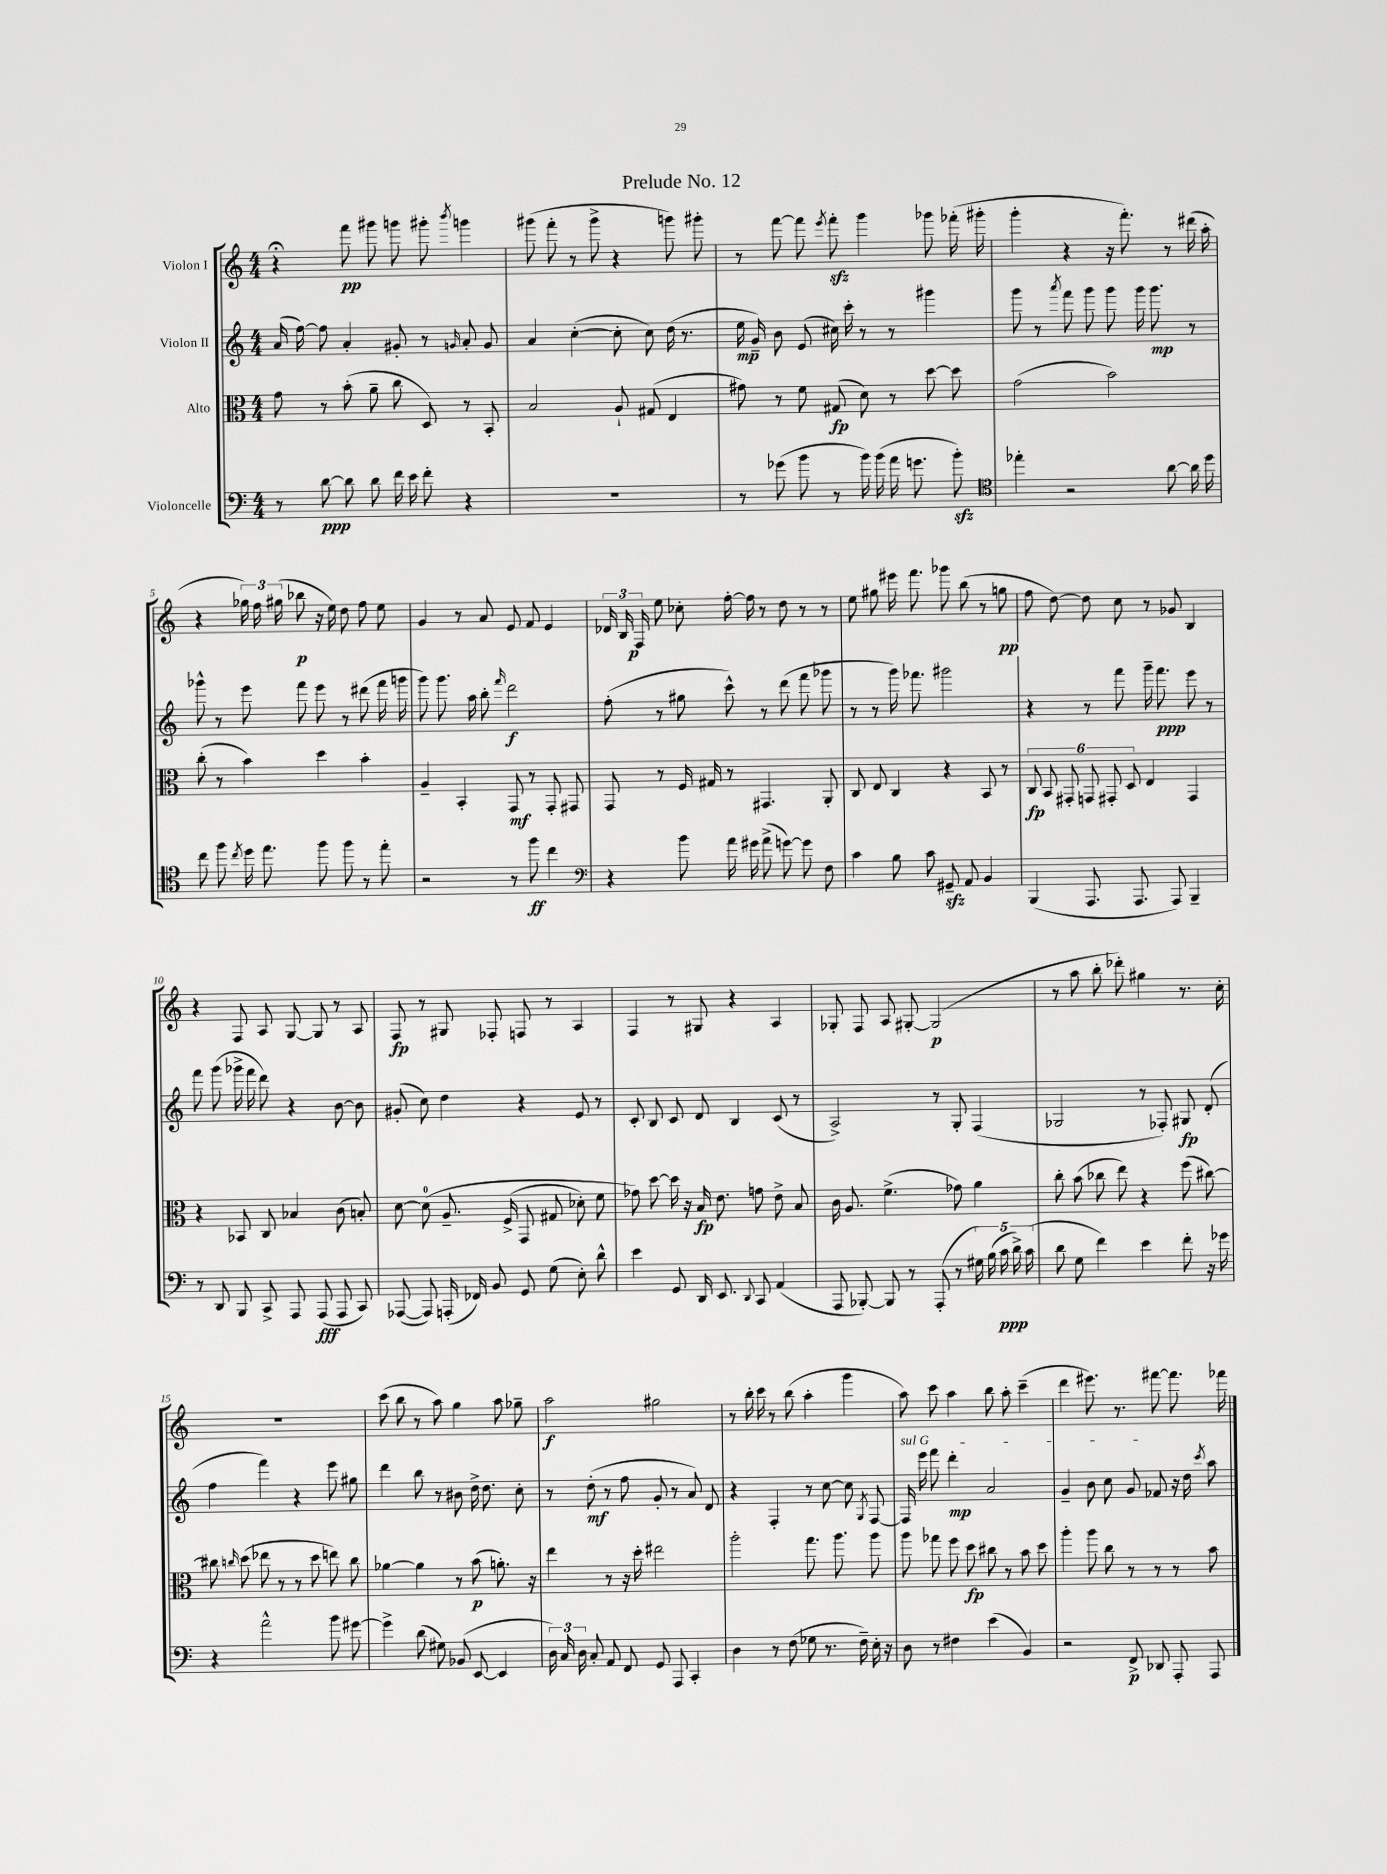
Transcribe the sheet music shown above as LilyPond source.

\header { title = "Prelude No. 12" }
<<
\new StaffGroup <<
\new Staff = "s0" \with { instrumentName = "Violon I" } {
    \clef treble \key c \major \numericTimeSignature \time 4/4
    \autoBeamOff r4\fermata f'''8\pp gis'''8 g'''8 gis'''8-. \acciaccatura { b'''8 } g'''4 |
    gis'''8( f'''8-. r8 gis'''8-> r4 g'''8) gis'''8-. |
    r8 f'''8~ f'''8 \acciaccatura { e'''8 } f'''8-.\sfz g'''4 ges'''8 fes'''16-.( gis'''16-. |
    g'''4-. r4 r16 f'''8.-.) r8 dis'''16( a''16-. |
    r4 \tuplet 3/2 { ges''16) f''16 gis''16( } bes''8\p r16 e''16) d''8 f''8 e''8 |
    g'4 r8 a'8 e'8 f'8 e'4 |
    \tuplet 3/2 { des'16 b16 f16\p } e''8 ces''8-. f''16~-. f''16 r8 d''8 r8 r8 |
    e''8 gis''8 eis'''16 f'''8. ges'''8 b''8( r8 g''8\pp |
    f''8 d''8~) d''8 c''8 r8 ges'8 b4 |
    r4 f8 a8 g8~ g8 r8 a8 |
    f8\fp r8 gis8 fes8-. f8 r8 a4 |
    f4 r8 gis8 r4 a4 |
    ges8-. f8 a8 gis8~-. gis2\p( |
    r8 a''8 b''8-. des'''8-.) gis''4 r8. c''16-. |
    R1 |
    c'''8( b''8 r8 a''8) g''4 a''8 ges''8-- |
    a''2\f gis''2 |
    r8 b''16-. c'''16 r8 b''8( a''4-. g'''4 |
    a''8) c'''8 a''4 b''8 a''8-. c'''4--( |
    d'''4 eis'''8.) r8. fis'''8~ fis'''8. fes'''16 \bar "|." |
}
\new Staff = "s1" \with { instrumentName = "Violon II" } {
    \clef treble \key c \major \numericTimeSignature \time 4/4
    \autoBeamOff a'16( f''16~) f''8 a'4-. gis'8-. r8 \grace { g'16 } a'8-. g'8 |
    a'4 c''4~-.( c''8-. c''8) d''16( r8. |
    e''16\mp g'16--) b'8 e'8( cis''16) c'''16-. r8 r8 gis'''4 |
    g'''8 r8 \acciaccatura { a'''8 } f'''8 g'''8 g'''8 g'''16 g'''8.\mp r8 |
    ges'''8-^ r8 e'''8 f'''8 e'''8 r8 dis'''8( f'''16 g'''16 |
    g'''8) g'''8. a''16 b''8-. \grace { f'''16 } d'''2\f |
    f''8-.( r8 gis''8 c'''8-^) r8 d'''8( f'''8 ges'''8 |
    r8 r8 g'''16) fes'''8. gis'''2 |
    r4 r8 f'''8 g'''16-- f'''8.\ppp e'''8 r8 |
    f'''8 g'''8( ges'''16-> f'''16 d'''8) r4 b'8~ b'8 |
    gis'8-.( c''8) d''4 r4 e'8 r8 |
    c'8-. b8 c'8 d'8 b4 c'8( r8 |
    a2->) r8 g8-. f4( |
    ges2 r8 fes8-.) gis8\fp d'8-.( |
    f''4 f'''4) r4 e'''8 gis''8 |
    d'''4 b''8 r8 bis'8 d''16-> d''8. c''8-. |
    r8 d''8-.\mf( r8 f''8 g'8-. r8 a'8) d'8 |
    r4 f4-. r8 c''8~ c''8 \acciaccatura { g8 } f8~ |
    \once \override TextSpanner.bound-details.left.text = \markup { \italic "sul G" } f16\startTextSpan e'''16 f'''8 d'''4-.\mp a'2 |
    g'4-- b'8 c''8 g'8 fes'8\stopTextSpan r16 d''16 \acciaccatura { c'''8 } a''8 \bar "|." |
}
\new Staff = "s2" \with { instrumentName = "Alto" } {
    \clef alto \key c \major \numericTimeSignature \time 4/4
    \autoBeamOff g'8 r8 b'8-.( a'8-- c''8 d8) r8 b,8-. |
    b2 a8-! gis8( e4 |
    gis'8) r8 f'8 gis8\fp( d'8) r8 d''8~ d''8 |
    g'2( b'2) |
    c''8-.( r8 b'4) d''4 b'4-. |
    a4-- b,4-. g,8\mf r8 g,8-. gis,8 |
    g,8 r8 f16 gis16 r8 gis,4. a,8-. |
    c8 e8 c4 r4 b,8 r8 |
    \tuplet 6/4 { c8\fp b,8 gis,8-. g,8 gis,8-. d8 } e4 gis,4 |
    r4 bes,8 c8 bes4 c'8( b8-.) |
    d'8~ d'8-0\( a8.-- f16->( g,8 gis8 des'8-.) f'8 |
    ges'8\) d''8~ d''16 r16 b16\fp e'8. g'8 e'8-> b8 |
    c'16 a8. f'4.->( ges'8) a'4 |
    c''8-. b'8( ces''8 e''8) r4 f''8( cis''8~) |
    cis''8 \grace { c''16 } d''8( ees''8 r8 r8 d''8 e''8) c''8 |
    aes'4~ aes'4 r8 b'8\p( a'8.-.) r16 |
    e''4 r8 r16 d''16-. eis''2 |
    a''2-. g''8. a''8. a''8 |
    a''8 ges''8 f''8 d''8\fp cis''8 r8 b'8 d''8 |
    a''4-. a''8 c''8 r8 r8 r8 b'8 \bar "|." |
}
\new Staff = "s3" \with { instrumentName = "Violoncelle" } {
    \clef bass \key c \major \numericTimeSignature \time 4/4
    \autoBeamOff r8 d'8~\ppp d'8 d'8 f'16 e'16 f'8-. r4 |
    R1 |
    r8 ges'8( b'8 r8 b'16) b'16( a'16 g'8. b'8-.\sfz) |
    \clef tenor ees''4-. r2 a'8~ a'16 d''16 |
    c''8 f''8 \acciaccatura { c''8 } d''16 e''8. f''8 f''8 r8 e''8-. |
    r2 r8 f''8\ff c''4 |
    \clef bass r4 b'8 a'16 gis'16 a'8->( g'8~) g'8 f8 |
    c'4 b8 c'8 gis,8--\sfz a,8 b,4 |
    b,,4( a,,8. a,,8. a,,8) b,,4-- |
    r8 d,8 b,,8 c,8-> a,,8 a,,8\fff( a,,8 c,8) |
    aes,,8~( aes,,8) a,,16-.( fes,16) b,8 g,8 g8( e8-.) d'8-^ |
    e'4 g,8 d,16 e,8. \appoggiatura { d,8 } c,8 a,4( |
    a,,8 bes,,8~-.) bes,,8 r8 a,,8-.( r8 \tuplet 5/4 { gis16) b16( c'16\ppp d'16->) c'16( } |
    d'8 g8 f'4) e'4 f'8-. r16 ges'16 |
    r4 a'2-^ b'8 gis'8~ |
    gis'4-> d'8( gis8) bes,8( e,8~ e,4 |
    \tuplet 3/2 { d16) c16 d16 } c8-. a,8 f,8 g,8 a,,8 c,4-. |
    d4 r8 f8( ges8 r8. f16--) e16-. r16 |
    d8 r8 fis4 e'4( b,4) |
    r2 f,8->\p des,8 a,,8-. a,,8 \bar "|." |
}
>>
>>
